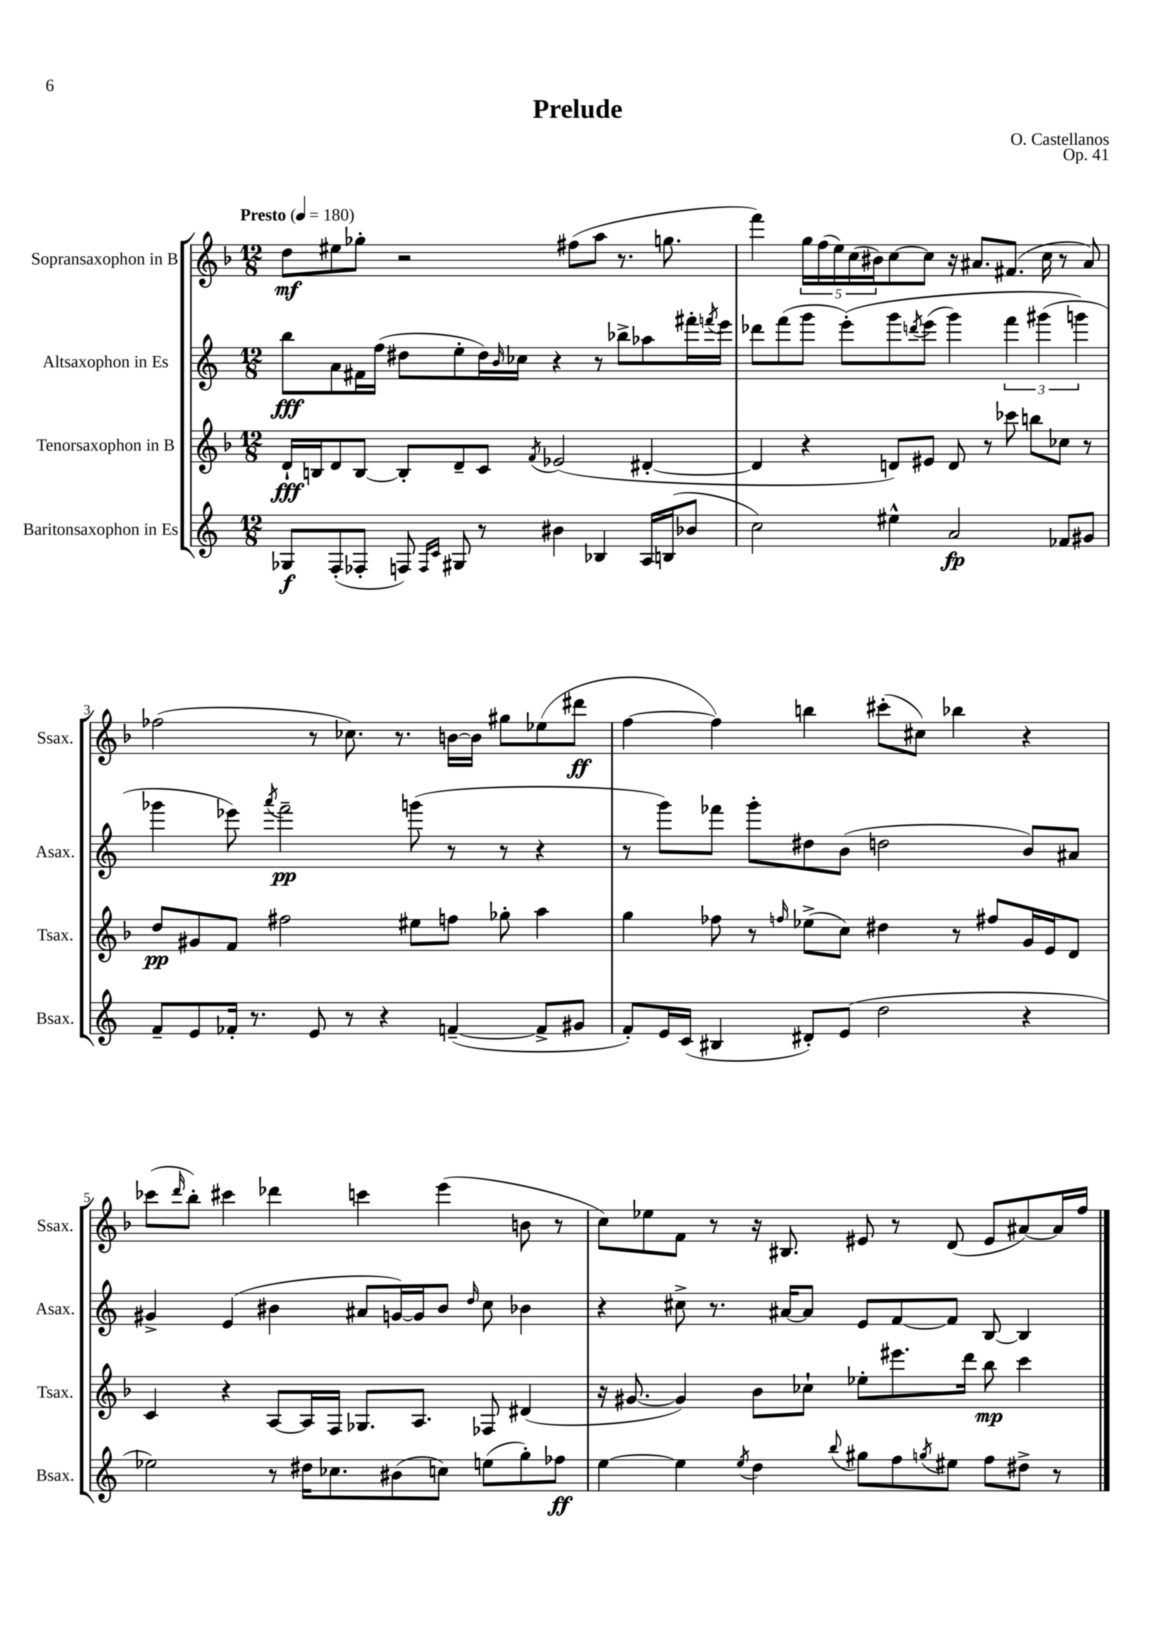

**kern	**dynam	**kern	**dynam	**kern	**dynam	**kern	**dynam
*part4	*part4	*part3	*part3	*part2	*part2	*part1	*part1
*staff4	*staff4	*staff3	*staff3	*staff2	*staff2	*staff1	*staff1
*I"Baritonsaxophon in Es	*	*I"Tenorsaxophon in B	*	*I"Altsaxophon in Es	*	*I"Sopransaxophon in B	*
*I'Bsax.	*	*I'Tsax.	*	*I'Asax.	*	*I'Ssax.	*
*clefG2	*	*clefG2	*	*clefG2	*	*clefG2	*
*k[]	*	*k[b-]	*	*k[]	*	*k[b-]	*
*M12/8	*	*M12/8	*	*M12/8	*	*M12/8	*
*MM180	*	*MM180	*	*MM180	*	*MM180	*
=1	=1	=1	=1	=1	=1	=1	=1
!	!	!	!	!	!	!LO:TX:a:B:t=Presto	!
8G-X/L	f	16d`/LL	fff	8bb\L	fff	8dd\L	mf
.	.	16Bn/J	.	.	.	.	.
(8F'/	.	8d/	.	8a\	.	8ee#X\	.
8F-X'/J	.	[8B/J	.	16f#X\L	.	8gg-X'\J	.
.	.	.	.	(16ff\JJ	.	.	.
8Fn/)	.	8B'/L]	.	8dd#X\L	.	2r	.
16qqF/LL	.	.	.	.	.	.	.
16qqc/JJ	.	.	.	.	.	.	.
8G#X/	.	8d~/	.	8ee'\	.	.	.
8r	.	8c/J	.	16dd#\L)	.	.	.
.	.	.	.	16qqb/	.	.	.
.	.	.	.	16cc-X\JJ	.	.	.
.	.	8qf/	.	.	.	.	.
4b#X\	.	(2e-X/	.	4r	.	.	.
.	.	.	.	.	.	(8ff#X\L	.
4B-X/	.	.	.	8r	.	8aa\J	.
.	.	.	.	8bb-X^\L	.	8.r	.
16A/LL	.	[4d#X'/	.	8aa-X\	.	.	.
(16Bn/J	.	.	.	.	.	8.ggn\	.
8b-X/J	.	.	.	16fff#X'\L	.	.	.
.	.	.	.	8qfffn/	.	.	.
.	.	.	.	16eee\JJ	.	.	.
=2	=2	=2	=2	=2	=2	=2	=2
2cc\)	.	4d#/]	.	8ddd-X\L	.	4fff\)	.
.	.	.	.	(8fff\	.	.	.
.	.	4r	.	8ggg\J	.	20gg\LL	.
.	.	.	.	.	.	(20ff\	.
.	.	.	.	.	.	20ee\)	.
.	.	.	.	(8eee'\L)	.	.	.
.	.	.	.	.	.	(20cc\	.
.	.	.	.	.	.	20b#X\J)	.
4ee#X^^\	.	8dn/L)	.	8ggg\	.	[8cc\	.
.	.	.	.	8qdddn/	.	.	.
.	.	8e#X/J	.	(8eee\J	.	8cc\J]	.
2a/	fp	8d/	.	4ggg\)	.	16r	.
.	.	.	.	.	.	8.a#X/L	.
.	.	8r	.	.	.	.	.
.	.	8ccc-X\	.	6fff\	.	(8.f#X/J	.
.	.	8bbn\L	.	.	.	.	.
.	.	.	.	(6ggg#X\	.	.	.
.	.	.	.	.	.	16cc\	.
8f-X/L	.	8cc-X\J	.	.	.	8r	.
.	.	.	.	6gggn\)	.	.	.
8g#X/J	.	8r	.	.	.	8a#/)	.
!!LO:LB:g=z
=3	=3	=3	=3	=3	=3	=3	=3
8f~/L	.	8dd/L	pp	4ggg-X\	.	(2ff-X\	.
8e/	.	8g#X/	.	.	.	.	.
16f-X'/Jk	.	8f/J	.	8eee-X\)	.	.	.
8.r	.	.	.	.	.	.	.
.	.	.	.	8qaaa/	.	.	.
.	.	2ff#X\	.	2fff~\	pp	.	.
8e/	.	.	.	.	.	8r	.
8r	.	.	.	.	.	8.cc-X\)	.
4r	.	.	.	.	.	.	.
.	.	.	.	.	.	8.r	.
.	.	8ee#X\L	.	(8gggn\	.	.	.
([4fn~/	.	8ffn\J	.	8r	.	[16bn\LL	.
.	.	.	.	.	.	16b\JJ]	.
.	.	8gg-X'\	.	8r	.	8gg#X\L	.
8f^/L]	.	4aa\	.	4r	.	(8ee-X\	.
8g#X/J	.	.	.	.	.	8ddd#X\J	ff
=4	=4	=4	=4	=4	=4	=4	=4
8f'/L)	.	4gg\	.	8r	.	[4ff\	.
16e/L	.	.	.	8ggg\L)	.	.	.
(16c/JJ	.	.	.	.	.	.	.
4B#X/	.	8ff-X\	.	8fff-X\J	.	4ff\])	.
.	.	8r	.	8ggg'\L	.	.	.
.	.	16qqffn/	.	.	.	.	.
8d#X'/L)	.	(8ee-X^\L	.	8dd#X\	.	4bbn\	.
(8e/J	.	8cc\J)	.	(8b\J	.	.	.
2dd\	.	4dd#X\	.	2ddn\	.	(8ccc#X'\L	.
.	.	.	.	.	.	8cc#X\J)	.
.	.	8r	.	.	.	4bb-X\	.
.	.	8ff#X/L	.	.	.	.	.
4r	.	16g/L	.	8b/L)	.	4r	.
.	.	16e/J	.	.	.	.	.
.	.	8d/J	.	8a#X/J	.	.	.
!!LO:LB:g=z
=5	=5	=5	=5	=5	=5	=5	=5
2ee-X\)	.	4c/	.	4g#X^/	.	(8ccc-X\L	.
.	.	.	.	.	.	16qqddd/	.
.	.	.	.	.	.	8bb-'\J)	.
.	.	4r	.	(4e/	.	4ccc#X\	.
8r	.	[8A/L	.	4b#X\	.	4ddd-X\	.
16dd#X\KL	.	16A/L]	.	.	.	.	.
8.cc-X\	.	16F/JJ	.	.	.	.	.
.	.	8.G-X/L	.	8a#X/L	.	4cccn\	.
(8b#X\	.	.	.	[16gn/L)	.	.	.
.	.	8.A/J	.	16g/J]	.	.	.
8ccn\J)	.	.	.	8b#/J	.	(4eee\	.
.	.	.	.	16qqdd/	.	.	.
(8een\L	.	8F-X/	.	8cc\	.	.	.
8gg'\)	.	(4d#X/	.	4b-X\	.	8bn\	.
8ff-X\J	ff	.	.	.	.	8r	.
=6	=6	=6	=6	=6	=6	=6	=6
[4ee\	.	16r	.	4r	.	8cc\L)	.
.	.	[8.g#X/	.	.	.	.	.
.	.	.	.	.	.	8ee-X\	.
4ee\]	.	4g#/])	.	8cc#X^\	.	8f\J	.
.	.	.	.	8.r	.	8r	.
8qee/	.	.	.	.	.	.	.
4dd\	.	8b-\L	.	.	.	16r	.
.	.	.	.	[16a#X/KL	.	8.B#X/	.
.	.	8cc-X`\J	.	8a#/J]	.	.	.
8qqbb/	.	.	.	.	.	.	.
8gg#X\L	.	8ee-X'\L	.	8e/L	.	8e#X/	.
8ff\	.	8.eee#X\	.	[8f/	.	8r	.
8qggn/	.	.	.	.	.	.	.
8ee#X\J	.	.	.	8f/J]	.	(8d/	.
.	.	16ddd\Jk	.	.	.	.	.
8ff\L	.	8bb-\	mp	[8B/	.	8e#/L	.
8dd#X^\J	.	4ccc\	.	4B/]	.	[8a#X/)	.
8r	.	.	.	.	.	16a#/L]	.
.	.	.	.	.	.	16ff/JJ	.
==	==	==	==	==	==	==	==
*-	*-	*-	*-	*-	*-	*-	*-
